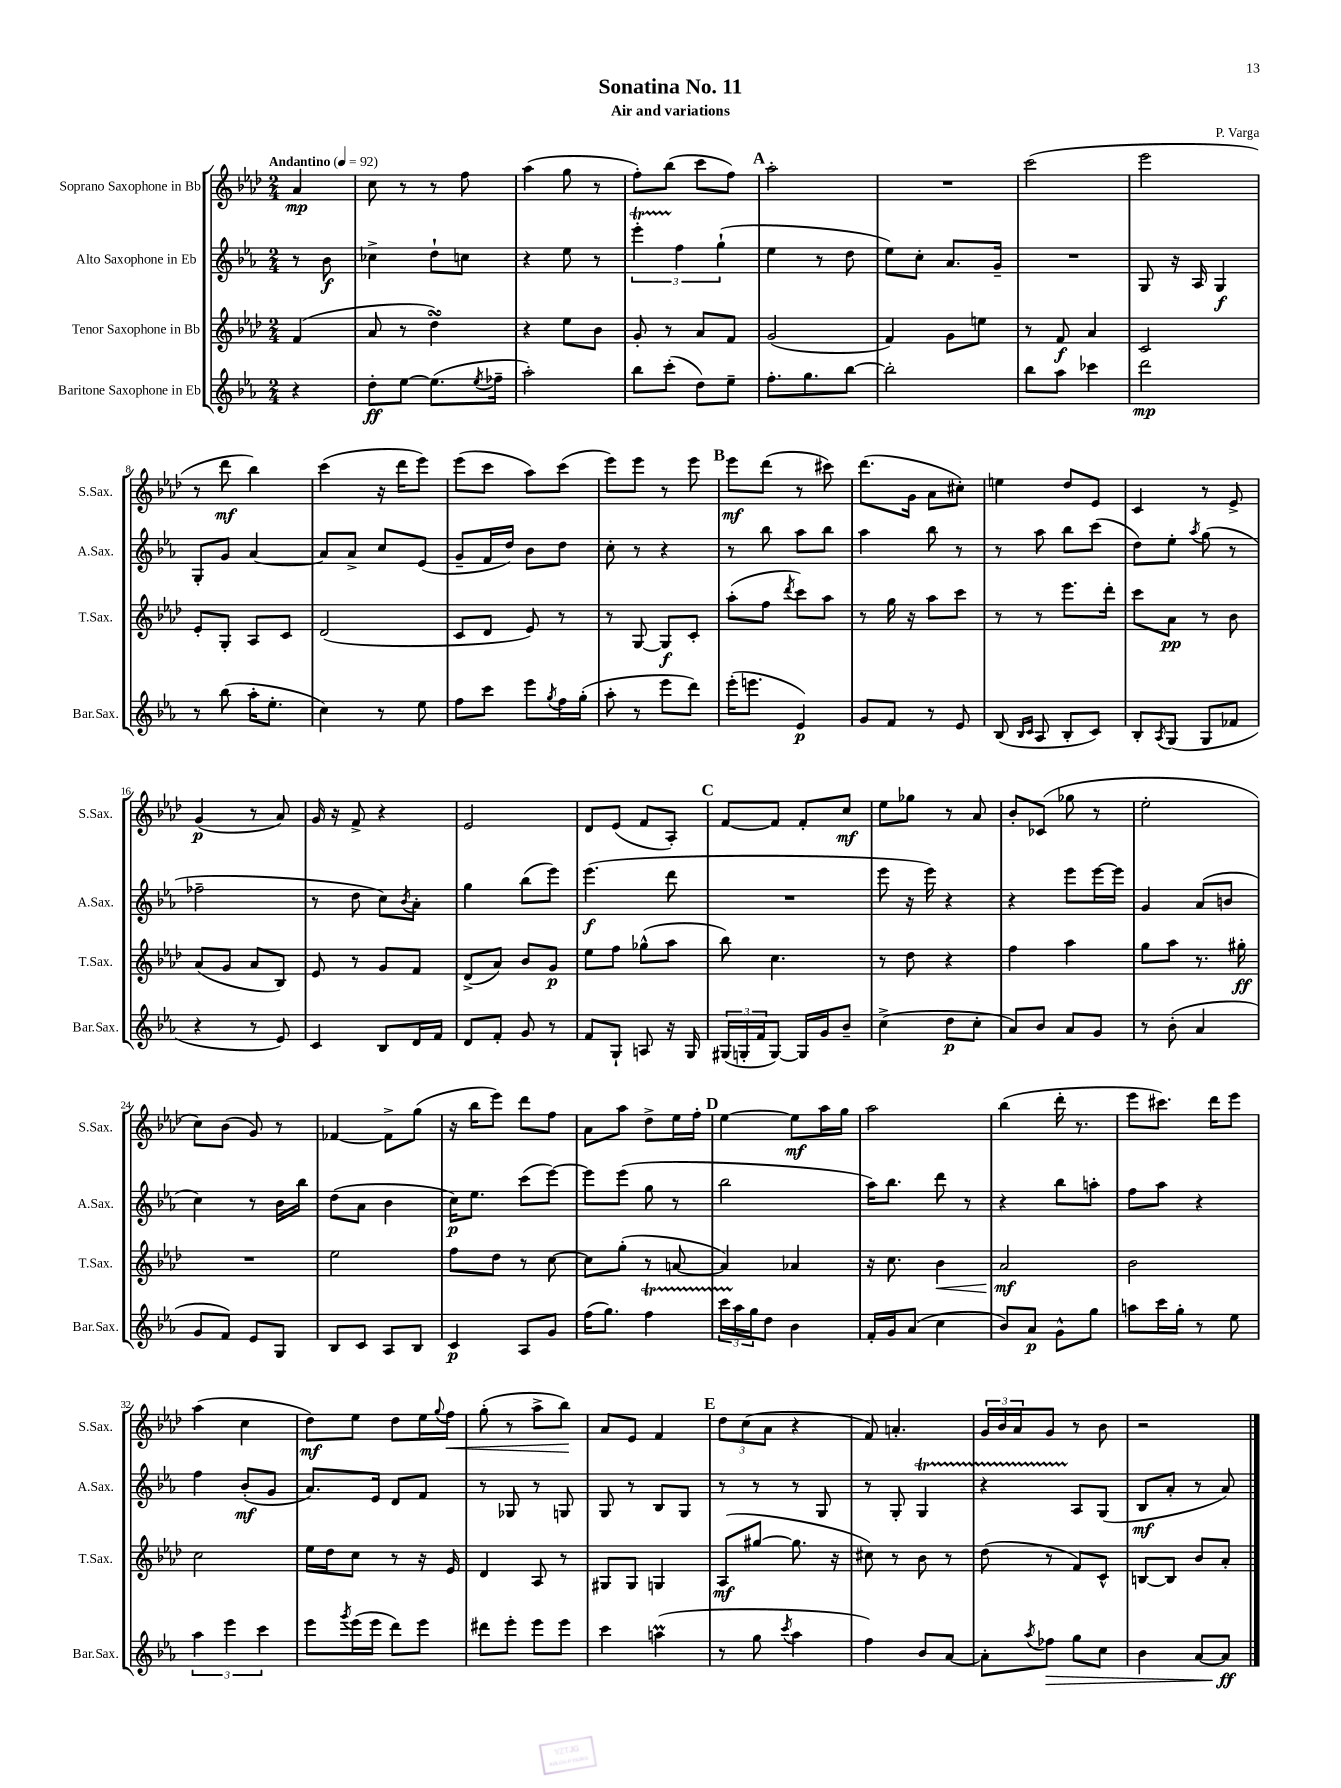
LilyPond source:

\header { title = "Sonatina No. 11" composer = "P. Varga" subtitle = "Air and variations" }
<<
\new StaffGroup <<
\new Staff = "s0" \with { instrumentName = "Soprano Saxophone in Bb" shortInstrumentName = "S.Sax." } {
    \clef treble \key aes \major \numericTimeSignature \time 2/4 \partial 4 \tempo "Andantino" 4 = 92
    aes'4\mp |
    c''8 r8 r8 f''8 |
    aes''4( g''8 r8 |
    f''8-.) bes''8( c'''8 f''8) |
    \mark \markup { \bold "A" } aes''2-. |
    R2 |
    c'''2( |
    ees'''2 |
    r8 des'''8\mf bes''4) |
    c'''4( r16 des'''16 ees'''8) |
    ees'''8( c'''8 aes''8) c'''8( |
    ees'''8) ees'''8 r8 ees'''8 |
    \mark \markup { \bold "B" } ees'''8\mf des'''8( r8 cis'''8) |
    des'''8.( g'16 aes'8 cis''8-.) |
    e''4 des''8 ees'8 |
    c'4 r8 ees'8-> |
    g'4\p( r8 aes'8) |
    g'16 r16 f'8-> r4 |
    ees'2 |
    des'8 ees'8( f'8 aes8-.) |
    \mark \markup { \bold "C" } f'8~ f'8 f'8-. c''8\mf |
    ees''8 ges''8 r8 aes'8 |
    bes'8-. ces'8( ges''8 r8 |
    ees''2-. |
    c''8) bes'8( g'8) r8 |
    fes'4~ fes'8-> g''8( |
    r16 bes''16 ees'''8) des'''8 f''8 |
    aes'8 aes''8 des''8-> ees''16 f''16-. |
    \mark \markup { \bold "D" } ees''4~ ees''8\mf aes''16 g''16 |
    aes''2 |
    bes''4( des'''16-. r8. |
    ees'''8 cis'''8.) des'''16 ees'''8 |
    aes''4( c''4 |
    des''8\mf) ees''8 des''8 ees''16 \appoggiatura { g''8 } f''16\< |
    g''8-.( r8 aes''8-> bes''8\!) |
    aes'8 ees'8 f'4 |
    \mark \markup { \bold "E" } \tuplet 3/2 { des''8 c''8( aes'8 } r4 |
    f'8) a'4.-. |
    \tuplet 3/2 { g'16 bes'16 aes'16 } g'8 r8 bes'8 |
    r2 \bar "|." |
}
\new Staff = "s1" \with { instrumentName = "Alto Saxophone in Eb" shortInstrumentName = "A.Sax." } {
    \clef treble \key ees \major \numericTimeSignature \time 2/4 \partial 4
    r8 bes'8\f |
    ces''4-> d''8-! c''8 |
    r4 ees''8 r8 |
    \tuplet 3/2 { ees'''4-.\startTrillSpan f''4\stopTrillSpan g''4-!( } |
    \mark \markup { \bold "A" } ees''4 r8 d''8 |
    ees''8) c''8-. aes'8. g'16-- |
    R2 |
    g8 r16 aes16 g4\f |
    g8-. g'8 aes'4~ |
    aes'8 aes'8-> c''8 ees'8( |
    g'8-- f'16 d''16) bes'8 d''8 |
    c''8-. r8 r4 |
    \mark \markup { \bold "B" } r8 bes''8 aes''8 bes''8 |
    aes''4 bes''8 r8 |
    r8 aes''8 bes''8 c'''8( |
    d''8) ees''8-. \acciaccatura { aes''8 } g''8( r8 |
    fes''2-- |
    r8 d''8 c''8) \acciaccatura { bes'8 } aes'8-. |
    g''4 bes''8( ees'''8) |
    ees'''4.\f( d'''8 |
    \mark \markup { \bold "C" } R2 |
    ees'''8 r16 ees'''16) r4 |
    r4 ees'''8 ees'''16~ ees'''16 |
    g'4 aes'8( b'8 |
    c''4) r8 bes'16 bes''16 |
    d''8( aes'8 bes'4 |
    c''16\p) ees''8. c'''8( ees'''8~) |
    ees'''8 ees'''8( g''8 r8 |
    \mark \markup { \bold "D" } bes''2 |
    aes''16) bes''8. d'''8 r8 |
    r4 bes''8 a''8-. |
    f''8 aes''8 r4 |
    f''4 bes'8-.\mf( g'8 |
    aes'8.) ees'16 d'8 f'8 |
    r8 ges8 r8 g8 |
    g8 r8 bes8 g8 |
    \mark \markup { \bold "E" } r8 r8 r8 g8 |
    r8 g8-. g4\startTrillSpan |
    r4 aes8\stopTrillSpan g8( |
    bes8\mf aes'8-. r8 aes'8) \bar "|." |
}
\new Staff = "s2" \with { instrumentName = "Tenor Saxophone in Bb" shortInstrumentName = "T.Sax." } {
    \clef treble \key aes \major \numericTimeSignature \time 2/4 \partial 4
    f'4( |
    aes'8 r8 des''4\turn) |
    r4 ees''8 bes'8 |
    g'8-. r8 aes'8 f'8 |
    \mark \markup { \bold "A" } g'2( |
    f'4) g'8 e''8 |
    r8 f'8\f aes'4 |
    c'2 |
    ees'8-. g8-. aes8 c'8 |
    des'2( |
    c'8 des'8 ees'8) r8 |
    r8 g8~ g8\f c'8-. |
    \mark \markup { \bold "B" } aes''8-.( f''8 \acciaccatura { des'''8 } c'''8) aes''8 |
    r8 g''16 r16 aes''8 c'''8 |
    r8 r8 ees'''8. des'''16-. |
    c'''8 aes'8\pp r8 bes'8 |
    aes'8( g'8 aes'8 bes8) |
    ees'8 r8 g'8 f'8 |
    des'8->( aes'8) bes'8 g'8\p |
    ees''8 f''8 ges''8-^( aes''8 |
    \mark \markup { \bold "C" } bes''8) c''4. |
    r8 des''8 r4 |
    f''4 aes''4 |
    g''8 aes''8 r8. gis''16-.\ff |
    R2 |
    ees''2 |
    f''8 des''8 r8 c''8~ |
    c''8 g''8-.( r8 a'8~ |
    \mark \markup { \bold "D" } a'4) aes'4 |
    r16 c''8. bes'4\< |
    aes'2\mf\! |
    bes'2 |
    c''2 |
    ees''16 des''16 c''8 r8 r16 ees'16 |
    des'4 aes8 r8 |
    gis8 gis8 g4 |
    \mark \markup { \bold "E" } aes8\mf( gis''8~ gis''8. r16 |
    cis''8) r8 bes'8 r8 |
    des''8( r8 f'8) c'8-^ |
    b8~ b8 bes'8 aes'8-. \bar "|." |
}
\new Staff = "s3" \with { instrumentName = "Baritone Saxophone in Eb" shortInstrumentName = "Bar.Sax." } {
    \clef treble \key ees \major \numericTimeSignature \time 2/4 \partial 4
    r4 |
    d''8-.\ff ees''8~ ees''8.( \acciaccatura { ees''8 } fes''16-- |
    aes''2-.) |
    bes''8 c'''8-.( d''8) ees''8-- |
    \mark \markup { \bold "A" } f''8.-. g''8. bes''8~ |
    bes''2-. |
    bes''8 aes''8 ces'''4 |
    d'''2\mp |
    r8 bes''8( aes''16-. ees''8.-. |
    c''4) r8 ees''8 |
    f''8 c'''8 ees'''8 \acciaccatura { g''8 } f''16 g''16-.( |
    aes''8-. r8 ees'''8 d'''8) |
    \mark \markup { \bold "B" } ees'''16-.( e'''8. ees'4\p) |
    g'8 f'8 r8 ees'8 |
    bes8( \grace { bes16 c'16 } aes8 bes8-. c'8) |
    bes8-. \acciaccatura { aes8 } g8( g8 fes'8 |
    r4 r8 ees'8) |
    c'4 bes8 d'16 f'16 |
    d'8 f'8-. g'8 r8 |
    f'8 g8-! a8 r16 g16 |
    \mark \markup { \bold "C" } \tuplet 3/2 { gis16( g16-. f'16 } g8~) g16 g'16 bes'8-- |
    c''4->( d''8\p c''8-. |
    aes'8) bes'8 aes'8 g'8 |
    r8 bes'8-.( aes'4 |
    g'8 f'8) ees'8 g8 |
    bes8 c'8 aes8 bes8 |
    c'4\p aes8 g'8 |
    f''16( g''8.) f''4\startTrillSpan |
    \mark \markup { \bold "D" } \tuplet 3/2 { c'''16 aes''16\stopTrillSpan g''16 } d''8 bes'4 |
    f'16-. g'16 aes'8( c''4 |
    bes'8) aes'8\p g'8-^ g''8 |
    a''8 c'''16 g''16-. r8 ees''8 |
    \tuplet 3/2 { aes''4 ees'''4 c'''4 } |
    ees'''8 \acciaccatura { g'''8 } ees'''16( ees'''16 d'''8) ees'''8 |
    dis'''8 ees'''8-. ees'''8 ees'''8 |
    c'''4 a''4\prall( |
    \mark \markup { \bold "E" } r8 g''8 \acciaccatura { c'''8 } aes''4 |
    f''4) bes'8 aes'8~ |
    aes'8-. \acciaccatura { aes''8 } fes''8\> g''8 c''8 |
    bes'4 aes'8~ aes'8\ff\! \bar "|." |
}
>>
>>
